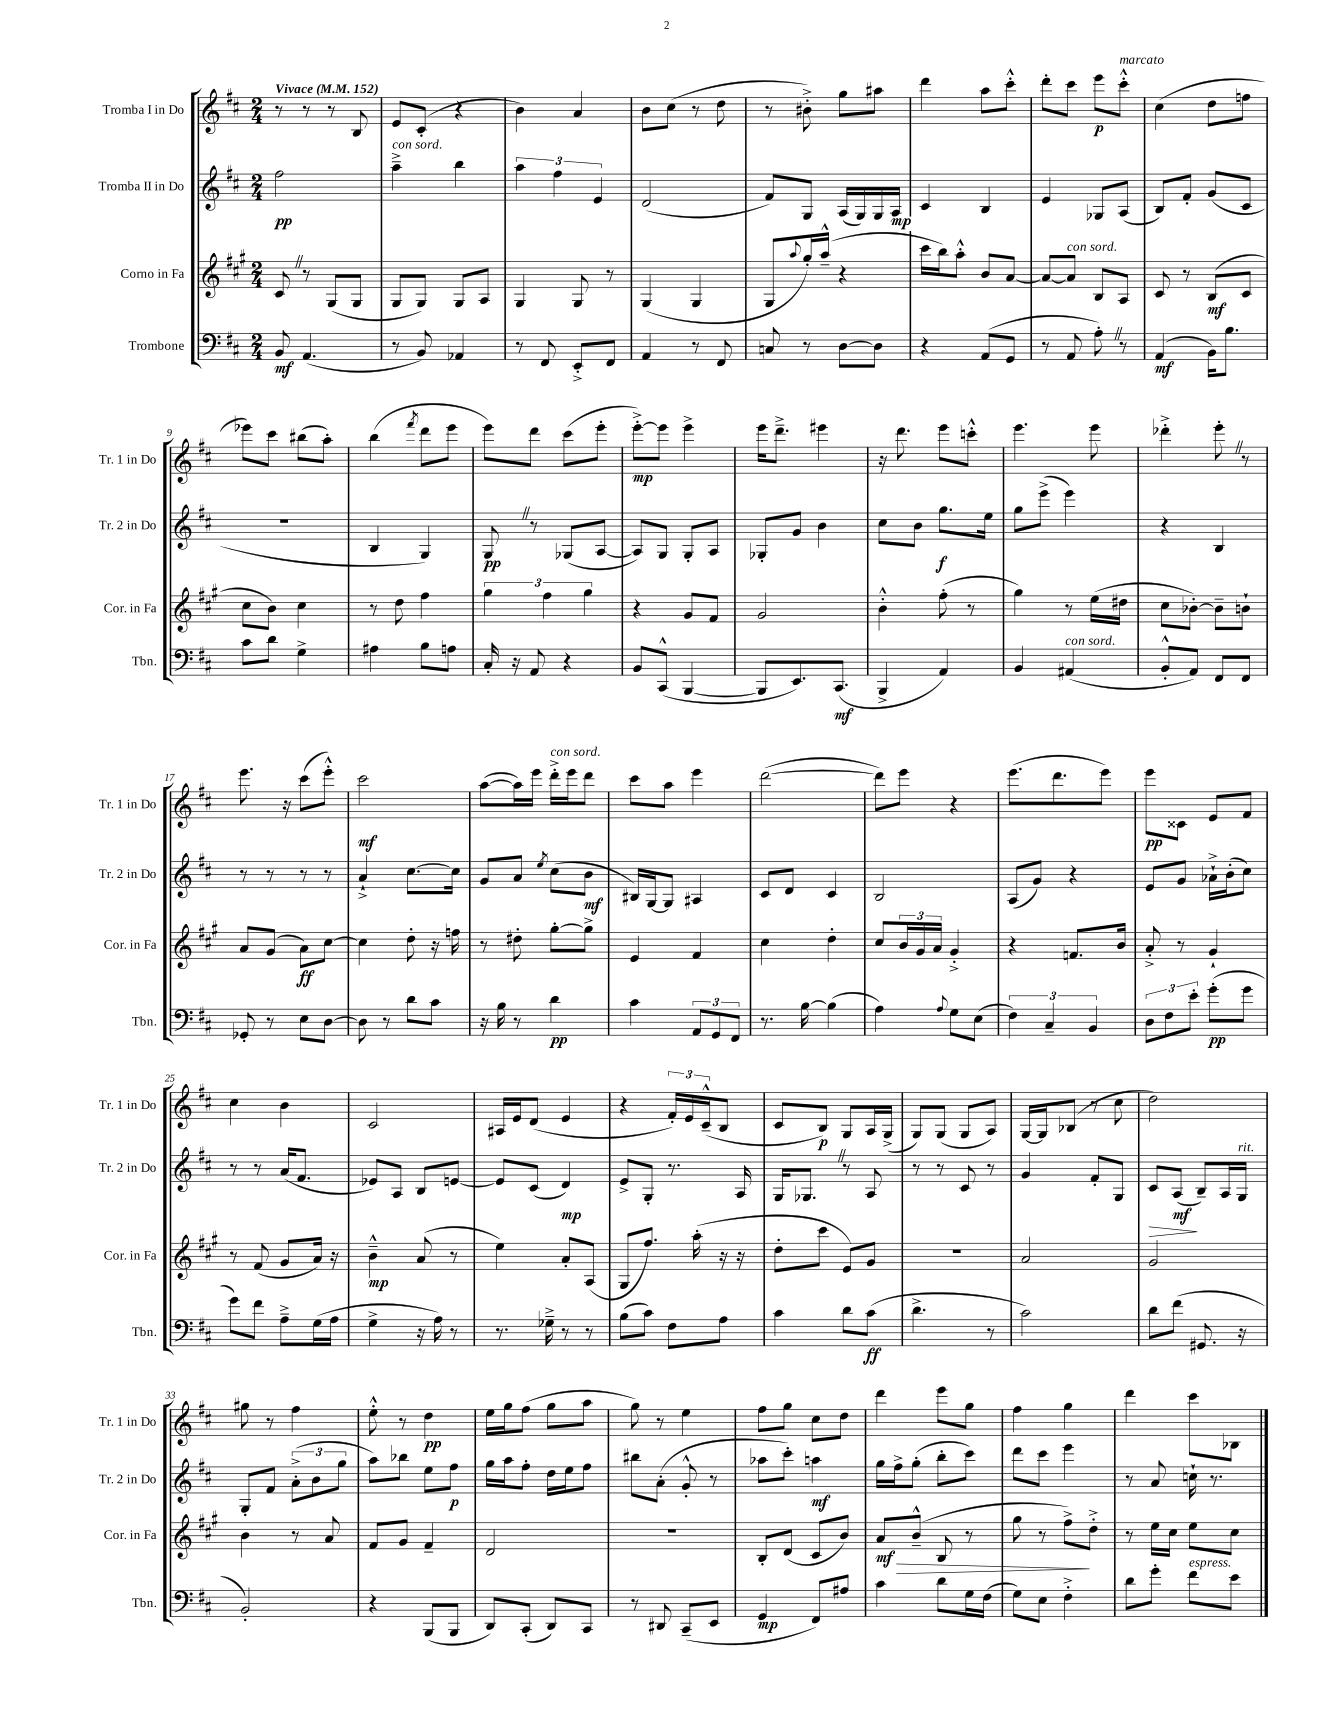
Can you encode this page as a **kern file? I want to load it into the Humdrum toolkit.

**kern	**dynam	**kern	**dynam	**kern	**dynam	**kern	**dynam
*part4	*part4	*part3	*part3	*part2	*part2	*part1	*part1
*staff4	*staff4	*staff3	*staff3	*staff2	*staff2	*staff1	*staff1
*I"Trombone	*	*I"Corno in Fa	*	*I"Tromba II in Do	*	*I"Tromba I in Do	*
*I'Tbn.	*	*I'Cor. in Fa	*	*I'Tr. 2 in Do	*	*I'Tr. 1 in Do	*
*clefF4	*	*clefG2	*	*clefG2	*	*clefG2	*
*k[f#c#]	*	*k[f#c#g#]	*	*k[f#c#]	*	*k[f#c#]	*
*M2/4	*	*M2/4	*	*M2/4	*	*M2/4	*
*MM152	*	*MM152	*	*MM152	*	*MM152	*
=1	=1	=1	=1	=1	=1	=1	=1
!	!	!	!	!	!	!LO:TX:a:B:t=Vivace	!
8BB/	mf	8c#Z/	.	2ff#\	pp	8r	.
(4.AA/	.	8r	.	.	.	8r	.
.	.	(8G#/L	.	.	.	8r	.
.	.	8G#/J	.	.	.	8B/	.
=2	=2	=2	=2	=2	=2	=2	=2
!	!	!	!	!LO:TX:a:i:t=con sord.	!	!	!
8r	.	8G#/L	.	4aa~^\	.	8e/L	.
8BB/)	.	8G#/J)	.	.	.	(8c#'/J	.
4AA-X/	.	8G#/L	.	4bb\	.	4r	.
.	.	8A/J	.	.	.	.	.
=3	=3	=3	=3	=3	=3	=3	=3
8r	.	4G#/	.	6aa\	.	4b\)	.
8FF#/	.	.	.	.	.	.	.
.	.	.	.	6ff#\	.	.	.
8EE'^/L	.	8G#/	.	.	.	4a/	.
.	.	.	.	6e/	.	.	.
8FF#/J	.	8r	.	.	.	.	.
=4	=4	=4	=4	=4	=4	=4	=4
4AA/	.	(4G#/	.	(2d/	.	8b\L	.
.	.	.	.	.	.	(8cc#\J	.
8r	.	4G#/	.	.	.	8r	.
8FF#/	.	.	.	.	.	8dd\	.
=5	=5	=5	=5	=5	=5	=5	=5
8Cn/	.	8G#/L	.	8f#/L)	.	8r	.
.	.	8qqaa/	.	.	.	.	.
8r	.	16gg#'/L)	.	8G/J	.	8b#X'^\)	.
.	.	(16aa~^^/JJ	.	.	.	.	.
[8D\L	.	4r	.	(16A/LL	.	8gg\L	.
.	.	.	.	16G/)	.	.	.
8D\J]	.	.	.	16G/	.	8aa#X\J	.
.	.	.	.	16A/JJ	mp	.	.
=6	=6	=6	=6	=6	=6	=6	=6
4r	.	16ccc#\LL	.	4c#/	.	4ddd\	.
.	.	16bb\J)	.	.	.	.	.
.	.	8aa'^^\J	.	.	.	.	.
(8AA/L	.	8b/L	.	4B/	.	8aa\L	.
8GG/J	.	[8a/J	.	.	.	8ccc#'^^\J	.
=7	=7	=7	=7	=7	=7	=7	=7
8r	.	8a/L_	.	4e/	.	8ddd'\L	.
!	!	!LO:TX:a:i:t=con sord.	!	!	!	!	!
8AA/	.	8a/J]	.	.	.	8ccc#\J	.
8A'Z\)	.	8B/L	.	8G-X/L	.	8eee\L	p
!	!	!	!	!	!	!LO:TX:a:i:t=marcato	!
8r	.	8A/J	.	(8A/J	.	8ccc#'^^\J	.
=8	=8	=8	=8	=8	=8	=8	=8
(4AA/	mf	8c#/	.	8B/L)	.	(4cc#\	.
.	.	8r	.	8f#'/J	.	.	.
16BB\KL)	.	(8B/L	mf	(8g/L	.	8dd\L	.
8.B\J	.	.	.	.	.	.	.
.	.	8c#/J	.	8c#/J	.	8ffn\J	.
!!LO:LB:g=z
=9	=9	=9	=9	=9	=9	=9	=9
8c#\L	.	8cc#\L	.	2r	.	8eee-X\L)	.
8d\J	.	8b\J)	.	.	.	8ccc#\J	.
4G^\	.	4cc#\	.	.	.	(8bb#X\L	.
.	.	.	.	.	.	8aa'\J)	.
=10	=10	=10	=10	=10	=10	=10	=10
4A#X\	.	8r	.	4B/	.	(4bb\	.
.	.	8dd\	.	.	.	.	.
.	.	.	.	.	.	8qfff#/	.
8B\L	.	4ff#\	.	4G/)	.	8ddd\L	.
8An\J	.	.	.	.	.	8eee\J	.
=11	=11	=11	=11	=11	=11	=11	=11
16C#'/	.	6gg#\	.	8GZ/	pp	8eee\L)	.
16r	.	.	.	.	.	.	.
8AA/	.	.	.	8r	.	8ddd\J	.
.	.	6ff#\	.	.	.	.	.
4r	.	.	.	(8G-X/L	.	(8ccc#\L	.
.	.	6gg#\	.	.	.	.	.
.	.	.	.	[8A/J	.	8eee'\J	.
=12	=12	=12	=12	=12	=12	=12	=12
8BB/L	.	4r	.	8A/L])	.	[8eee'^\L)	mp
(8CC#^^/J	.	.	.	8G/J	.	8eee\J]	.
[4BBB/	.	8g#/L	.	8G'/L	.	4eee^\	.
.	.	8f#/J	.	8A/J	.	.	.
=13	=13	=13	=13	=13	=13	=13	=13
8BBB/L]	.	2g#/	.	8G-X'/L	.	16eee\KL	.
.	.	.	.	.	.	8.ddd~^\J	.
8.EE/)	.	.	.	8g/J	.	.	.
.	.	.	.	4b\	.	4eee#X\	.
(8.CC#/J	mf	.	.	.	.	.	.
=14	=14	=14	=14	=14	=14	=14	=14
4BBB^/	.	4b'^^\	.	8cc#\L	.	16r	.
.	.	.	.	.	.	8.ddd\	.
.	.	.	.	8b\J	.	.	.
4AA/)	.	(8ff#'\	.	8.gg\L	f	8eee\L	.
.	.	8r	.	.	.	8cccn'^^\J	.
.	.	.	.	16ee\Jk	.	.	.
=15	=15	=15	=15	=15	=15	=15	=15
4BB/	.	4gg#\)	.	8gg\L	.	4.eee\	.
.	.	.	.	(8eee^\J	.	.	.
!LO:TX:a:i:t=con sord.	!	!	!	!	!	!	!
(4AA#X/	.	8r	.	4eee\)	.	.	.
.	.	(16ee\LL	.	.	.	8eee\	.
.	.	16dd#X\JJ	.	.	.	.	.
=16	=16	=16	=16	=16	=16	=16	=16
8BB'^^/L	.	8cc#\L	.	4r	.	4ddd-X'^\	.
8AA/J)	.	[8b-X'\J)	.	.	.	.	.
8FF#/L	.	8b-~\L]	.	4B/	.	8eee'Z\	.
8FF#/J	.	8bn`\J	.	.	.	8r	.
!!LO:LB:g=z
=17	=17	=17	=17	=17	=17	=17	=17
8GG-X'/	.	8a/L	.	8r	.	8.eee\	.
8r	.	(8g#/J	.	8r	.	.	.
.	.	.	.	.	.	16r	.
8E\L	.	8a\L)	ff	8r	.	(8ccc#\L	.
[8D\J	.	[8cc#\J	.	8r	.	8eee'^^\J)	.
=18	=18	=18	=18	=18	=18	=18	=18
8D\]	.	4cc#\]	.	4a`^/	.	2ccc#\	mf
8r	.	.	.	.	.	.	.
8d\L	.	8dd'\	.	[8.cc#\L	.	.	.
8c#\J	.	16r	.	.	.	.	.
.	.	16ffn\	.	16cc#\Jk]	.	.	.
=19	=19	=19	=19	=19	=19	=19	=19
16r	.	8r	.	8g/L	.	([8aa\L	.
16B\	.	.	.	.	.	.	.
8r	.	8dd#X'\	.	8a/J	.	16aa\L])	.
.	.	.	.	.	.	16eee\JJ	.
.	.	.	.	8qee/	.	.	.
!	!	!	!	!	!	!LO:TX:a:i:t=con sord.	!
4d\	pp	[8gg#'\L	.	(8cc#\L	.	16ddd'^\LL	.
.	.	.	.	.	.	16eee\J	.
.	.	8gg#^\J]	.	8b\J	mf	8ddd\J	.
=20	=20	=20	=20	=20	=20	=20	=20
4c#\	.	4e/	.	16B#X/LL)	.	8ccc#\L	.
.	.	.	.	[16G/J	.	.	.
.	.	.	.	8G/J]	.	8aa\J	.
12AA/L	.	4f#/	.	4A#X/	.	4eee\	.
12GG/	.	.	.	.	.	.	.
12FF#/J	.	.	.	.	.	.	.
=21	=21	=21	=21	=21	=21	=21	=21
8.r	.	4cc#\	.	8c#/L	.	([2ddd\	.
.	.	.	.	8d/J	.	.	.
[16B\	.	.	.	.	.	.	.
(4B\]	.	4dd'\	.	4c#/	.	.	.
=22	=22	=22	=22	=22	=22	=22	=22
4A\)	.	8cc#/L	.	2B/	.	8ddd\L])	.
.	.	24b/L	.	.	.	8eee\J	.
.	.	24g#/	.	.	.	.	.
.	.	24a/JJ	.	.	.	.	.
8qqA/	.	.	.	.	.	.	.
8G\L	.	4g#'^/	.	.	.	4r	.
(8E\J	.	.	.	.	.	.	.
=23	=23	=23	=23	=23	=23	=23	=23
6F#\)	.	4r	.	(8A/L	.	(8.eee\L	.
.	.	.	.	8g/J)	.	.	.
6C#~/	.	.	.	.	.	.	.
.	.	.	.	.	.	8.ddd\	.
.	.	8.fn/L	.	4r	.	.	.
6BB/	.	.	.	.	.	.	.
.	.	.	.	.	.	8eee\J)	.
.	.	16b/Jk	.	.	.	.	.
=24	=24	=24	=24	=24	=24	=24	=24
12D\L	.	8a'^/	.	8e/L	.	8eee\L	pp
12F#\	.	.	.	.	.	.	.
.	.	8r	.	8g/J	.	8c##X\J	.
12e'\J	.	.	.	.	.	.	.
(8g'\L	pp	4g#`/	.	16a-X`^\LL	.	8e/L	.
.	.	.	.	(16b'\J	.	.	.
8g\J	.	.	.	8cc#\J)	.	8f#/J	.
!!LO:LB:g=z
=25	=25	=25	=25	=25	=25	=25	=25
8g\L)	.	8r	.	8r	.	4cc#\	.
8f#\J	.	(8f#/	.	8r	.	.	.
8A~^\L	.	8g#/L	.	(16a/KL	.	4b\	.
.	.	.	.	8.f#/J	.	.	.
(16G\L	.	16a/Jk)	.	.	.	.	.
16A\JJ	.	16r	.	.	.	.	.
=26	=26	=26	=26	=26	=26	=26	=26
4G^\	.	4b~^^\	mp	8e-X/L)	.	2c#/	.
.	.	.	.	8A/J	.	.	.
16r	.	(8a/	.	8B/L	.	.	.
16A\)	.	.	.	.	.	.	.
8r	.	8r	.	[8en/J	.	.	.
=27	=27	=27	=27	=27	=27	=27	=27
8.r	.	4ee\)	.	8e/L]	.	16A#X/LL	.
.	.	.	.	.	.	16e/J	.
.	.	.	.	(8c#/J	.	(8d/J	.
16G-X~^\	.	.	.	.	.	.	.
8r	.	8a'/L	.	4d/)	mp	4e/	.
8r	.	(8A/J	.	.	.	.	.
=28	=28	=28	=28	=28	=28	=28	=28
(8B\L	.	8G#/L	.	8e^/L	.	4r	.
8c#\J)	.	8.ff#/J)	.	8G'/J	.	.	.
8F#\L	.	.	.	8.r	.	24f#'/LL)	.
.	.	.	.	.	.	24e/	.
.	.	(16aa'\	.	.	.	.	.
.	.	.	.	.	.	(24c#~^^/J	.
8A\J	.	16r	.	.	.	8B/J	.
.	.	16r	.	16A/	.	.	.
=29	=29	=29	=29	=29	=29	=29	=29
4c#\	.	8dd'\L	.	16G/KL	.	8c#/L	.
.	.	.	.	8.G-XZ/J	.	.	.
.	.	8ccc#\J	.	.	.	8B/J)	p
8d\L	.	8e/L)	.	8r	.	8G/L	.
(8c#\J	ff	8g#/J	.	8A/	.	16A/L	.
.	.	.	.	.	.	(16G^/JJ	.
=30	=30	=30	=30	=30	=30	=30	=30
4.d^\	.	2r	.	8r	.	8G/L)	.
.	.	.	.	8r	.	(8G/J	.
.	.	.	.	8c#/	.	8G/L	.
8r	.	.	.	8r	.	8A/J)	.
=31	=31	=31	=31	=31	=31	=31	=31
2c#\)	.	2a/	.	4g/	.	[16G/LL	.
.	.	.	.	.	.	16G/J]	.
.	.	.	.	.	.	(8B-X/J	.
.	.	.	.	8f#'/L	.	8r	.
.	.	.	.	8G/J	.	8cc#\	.
=32	=32	=32	=32	=32	=32	=32	=32
!	!	!	!	!	!LO:HP:b	!	!
8d\L	.	2g#/	.	8c#/L	>	2dd\)	.
(8f#\J	.	.	.	(8A/J	mf	.	.
8.GG#X/	.	.	.	8B~/L)	]	.	.
.	.	.	.	16A/L	.	.	.
!	!	!	!	!LO:TX:a:i:t=rit.	!	!	!
16r	.	.	.	16G/JJ	.	.	.
!!LO:LB:g=z
=33	=33	=33	=33	=33	=33	=33	=33
2BB'/)	.	4b\	.	8G'/L	.	8gg#X\	.
.	.	.	.	8f#/J	.	8r	.
.	.	8r	.	(12a'^\L	.	4ff#\	.
.	.	.	.	12b\	.	.	.
.	.	8a/	.	.	.	.	.
.	.	.	.	12gg\J	.	.	.
=34	=34	=34	=34	=34	=34	=34	=34
4r	.	8f#/L	.	8aa\L)	.	8ee'^^\	.
.	.	8g#/J	.	8bb-X\J	.	8r	.
(8BBB/L	.	4f#~/	.	8ee\L	.	4dd\	pp
8BBB/J	.	.	.	8ff#\J	p	.	.
=35	=35	=35	=35	=35	=35	=35	=35
8DD/L)	.	2d/	.	16gg\LL	.	16ee\LL	.
.	.	.	.	16aa\J	.	16gg\J	.
(8CC#'/J	.	.	.	8ff#'\J	.	(8ff#\J	.
8DD/L)	.	.	.	16dd\LL	.	8gg\L	.
.	.	.	.	16ee\J	.	.	.
8CC#/J	.	.	.	8ff#\J	.	8aa\J	.
=36	=36	=36	=36	=36	=36	=36	=36
8r	.	2r	.	8bb#X\L	.	8gg\)	.
8DD#X/	.	.	.	(8a'\J	.	8r	.
(8CC#~/L	.	.	.	8g'^^/	.	4ee\	.
8EE/J	.	.	.	8r	.	.	.
=37	=37	=37	=37	=37	=37	=37	=37
4GG/	mp	8B'/L	.	8aa-X\L	.	8ff#\L	.
.	.	(8d/J	.	8ccc#'\J)	.	8gg\J	.
8FF#/L)	.	8c#/L	.	4aan\	mf	8cc#\L	.
8A#X/J	.	8b/J)	.	.	.	8dd\J	.
=38	=38	=38	=38	=38	=38	=38	=38
!	!	!	!LO:HP:b	!	!	!	!
4c#\	.	8a/L	> mf	16gg\LL	.	4ddd\	.
.	.	.	.	16ff#^\J	.	.	.
.	.	(8b~^^/J	.	(8gg'\J	.	.	.
8d\L	.	8B/	.	8bb'\L	.	8eee\L	.
16G\L	.	8r	.	8ccc#\J)	.	8gg\J	.
(16F#\JJ	.	.	.	.	.	.	.
=39	=39	=39	=39	=39	=39	=39	=39
8G\L)	.	8gg#\	.	8ddd\L	.	4ff#\	.
8E\J	.	8r	.	8ccc#\J	.	.	.
4F#'^\	.	8ff#^\L)	.	4eee\	.	4gg\	.
.	.	8dd'^\J	]	.	.	.	.
=40	=40	=40	=40	=40	=40	=40	=40
8d\L	.	8r	.	8r	.	4ddd\	.
8g'\J	.	16ee\LL	.	8a/	.	.	.
.	.	16cc#\JJ	.	.	.	.	.
!LO:TX:a:i:t=espress.	!	!	!	!	!	!	!
8f#\L	.	8ee\L	.	16ccn`\	.	8ccc#\L	.
.	.	.	.	8.r	.	.	.
8e\J	.	8cc#\J	.	.	.	8B-X\J	.
==	==	==	==	==	==	==	==
*-	*-	*-	*-	*-	*-	*-	*-
